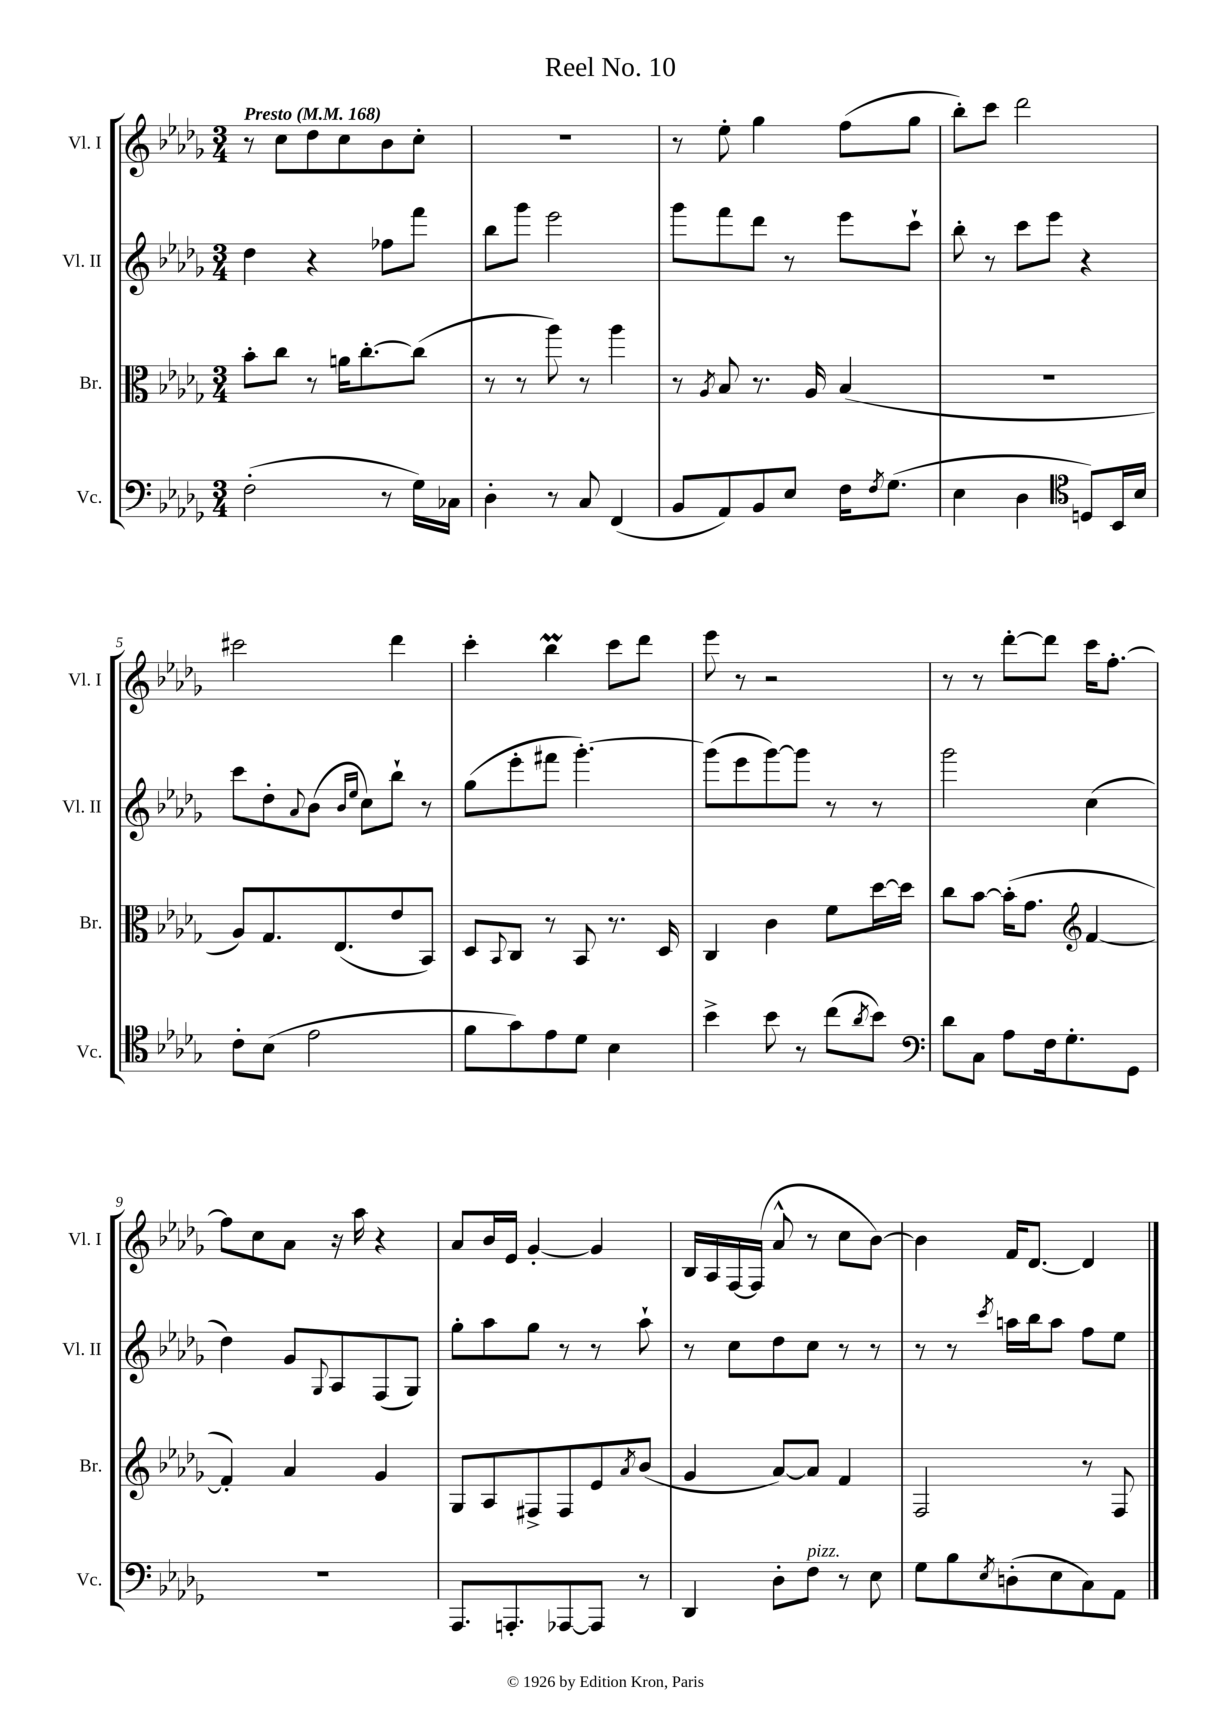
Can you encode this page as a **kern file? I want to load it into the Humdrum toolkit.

**kern	**kern	**kern	**kern
*staff4	*staff3	*staff2	*staff1
*clefF4	*clefC3	*clefG2	*clefG2
*k[b-e-a-d-g-]	*k[b-e-a-d-g-]	*k[b-e-a-d-g-]	*k[b-e-a-d-g-]
*M3/4	*M3/4	*M3/4	*M3/4
*MM168	*MM168	*MM168	*MM168
(2F'	8b-'	4dd-	8r
.	8cc	.	8cc
.	8r	4r	8dd-
.	16a	.	8cc
.	[8.cc'	.	.
8r	.	8ff-	8b-
16G-)	(8cc]	8fff	8cc'
16C-	.	.	.
=	=	=	=
4D-'	8r	8bb-	2.r
.	8r	8ggg-	.
8r	8aa-)	2eee-	.
8C	8r	.	.
(4FF	4aa-	.	.
=	=	=	=
8BB-	8r	8ggg-	8r
.	8qA-	.	.
8AA-)	8B-	8fff	8ee-'
8BB-	8.r	8ddd-	4gg-
8E-	.	8r	.
.	16A-	.	.
16F	(4B-	8eee-	(8ff
8qF	.	.	.
(8.G-	.	.	.
.	.	8ccc`	8gg-
=	=	=	=
4E-	2.r	8bb-'	8bb-')
.	.	8r	8ccc
4D-	.	8ccc	2ddd-
.	.	8eee-	.
*clefC4	*	*	*
8D)	.	4r	.
16BB-	.	.	.
16B-	.	.	.
=	=	=	=
8c'	8A-)	8ccc	2ccc#
(8B-	8.G-	8dd-'	.
.	.	8qqa-	.
2e-	.	(8b-	.
.	(8.E-	.	.
.	.	16qqb-	.
.	.	16qqee-	.
.	.	8cc)	.
.	8e-	8bb-`	4ddd-
.	8BB-)	8r	.
=	=	=	=
8f	8D-	(8gg-	4ccc'
.	8qqBB-	.	.
8g-)	8C	8eee-'	.
8e-	8r	8fff#	4bb-
8d-	8BB-	[4.ggg-')	.
4B-	8.r	.	8ccc
.	.	.	8ddd-
.	16D-	.	.
=	=	=	=
4b-^	4C	(8ggg-]	8eee-
.	.	8eee-	8r
8b-	4c	[8ggg-)	2r
8r	.	8ggg-]	.
(8cc	8f	8r	.
8qa-	.	.	.
8b-)	[16dd-	8r	.
.	16dd-]	.	.
=	=	=	=
*clefF4	*	*	*
8d-	8cc	2ggg-	8r
8C	[8b-	.	8r
8A-	(16b-']	.	[8ddd-'
.	8.g-	.	.
16F	.	.	8ddd-]
8.G-'	.	.	.
*	*clefG2	*	*
.	[4f	(4cc	16ccc
.	.	.	[8.ff'
8GG-	.	.	.
=	=	=	=
2.r	4f'])	4dd-)	8ff]
.	.	.	8cc
.	4a-	8g-	8a-
.	.	8qqG-	.
.	.	8A-	16r
.	.	.	16aa-
.	4g-	(8F	4r
.	.	8G-)	.
=	=	=	=
8.AAA-	8G-	8gg-'	8a-
.	8A-	8aa-	16b-
8.AAA'	.	.	16e-
.	8F#^	8gg-	[4g-'
[8AAA-	8F#	8r	.
8AAA-]	8e-	8r	4g-]
.	8qa-	.	.
8r	(8b-	8aa-`	.
=	=	=	=
4DD-	4g-	8r	16B-
.	.	.	16A-
.	.	8cc	[16F
.	.	.	(16F]
8D-'	[8a-)	8dd-	8a-^^
8F	8a-]	8cc	8r
8r	4f	8r	8cc
8E-	.	8r	[8b-)
=	=	=	=
8G-	2F	8r	4b-]
8B-	.	8r	.
8qE-	.	8qccc	.
(8D'	.	16aa	16f
.	.	16bb-	[8.d-
8E-	.	8aa	.
8C)	8r	8ff	4d-]
8AA-	8F	8ee-	.
==	==	==	==
*-	*-	*-	*-
